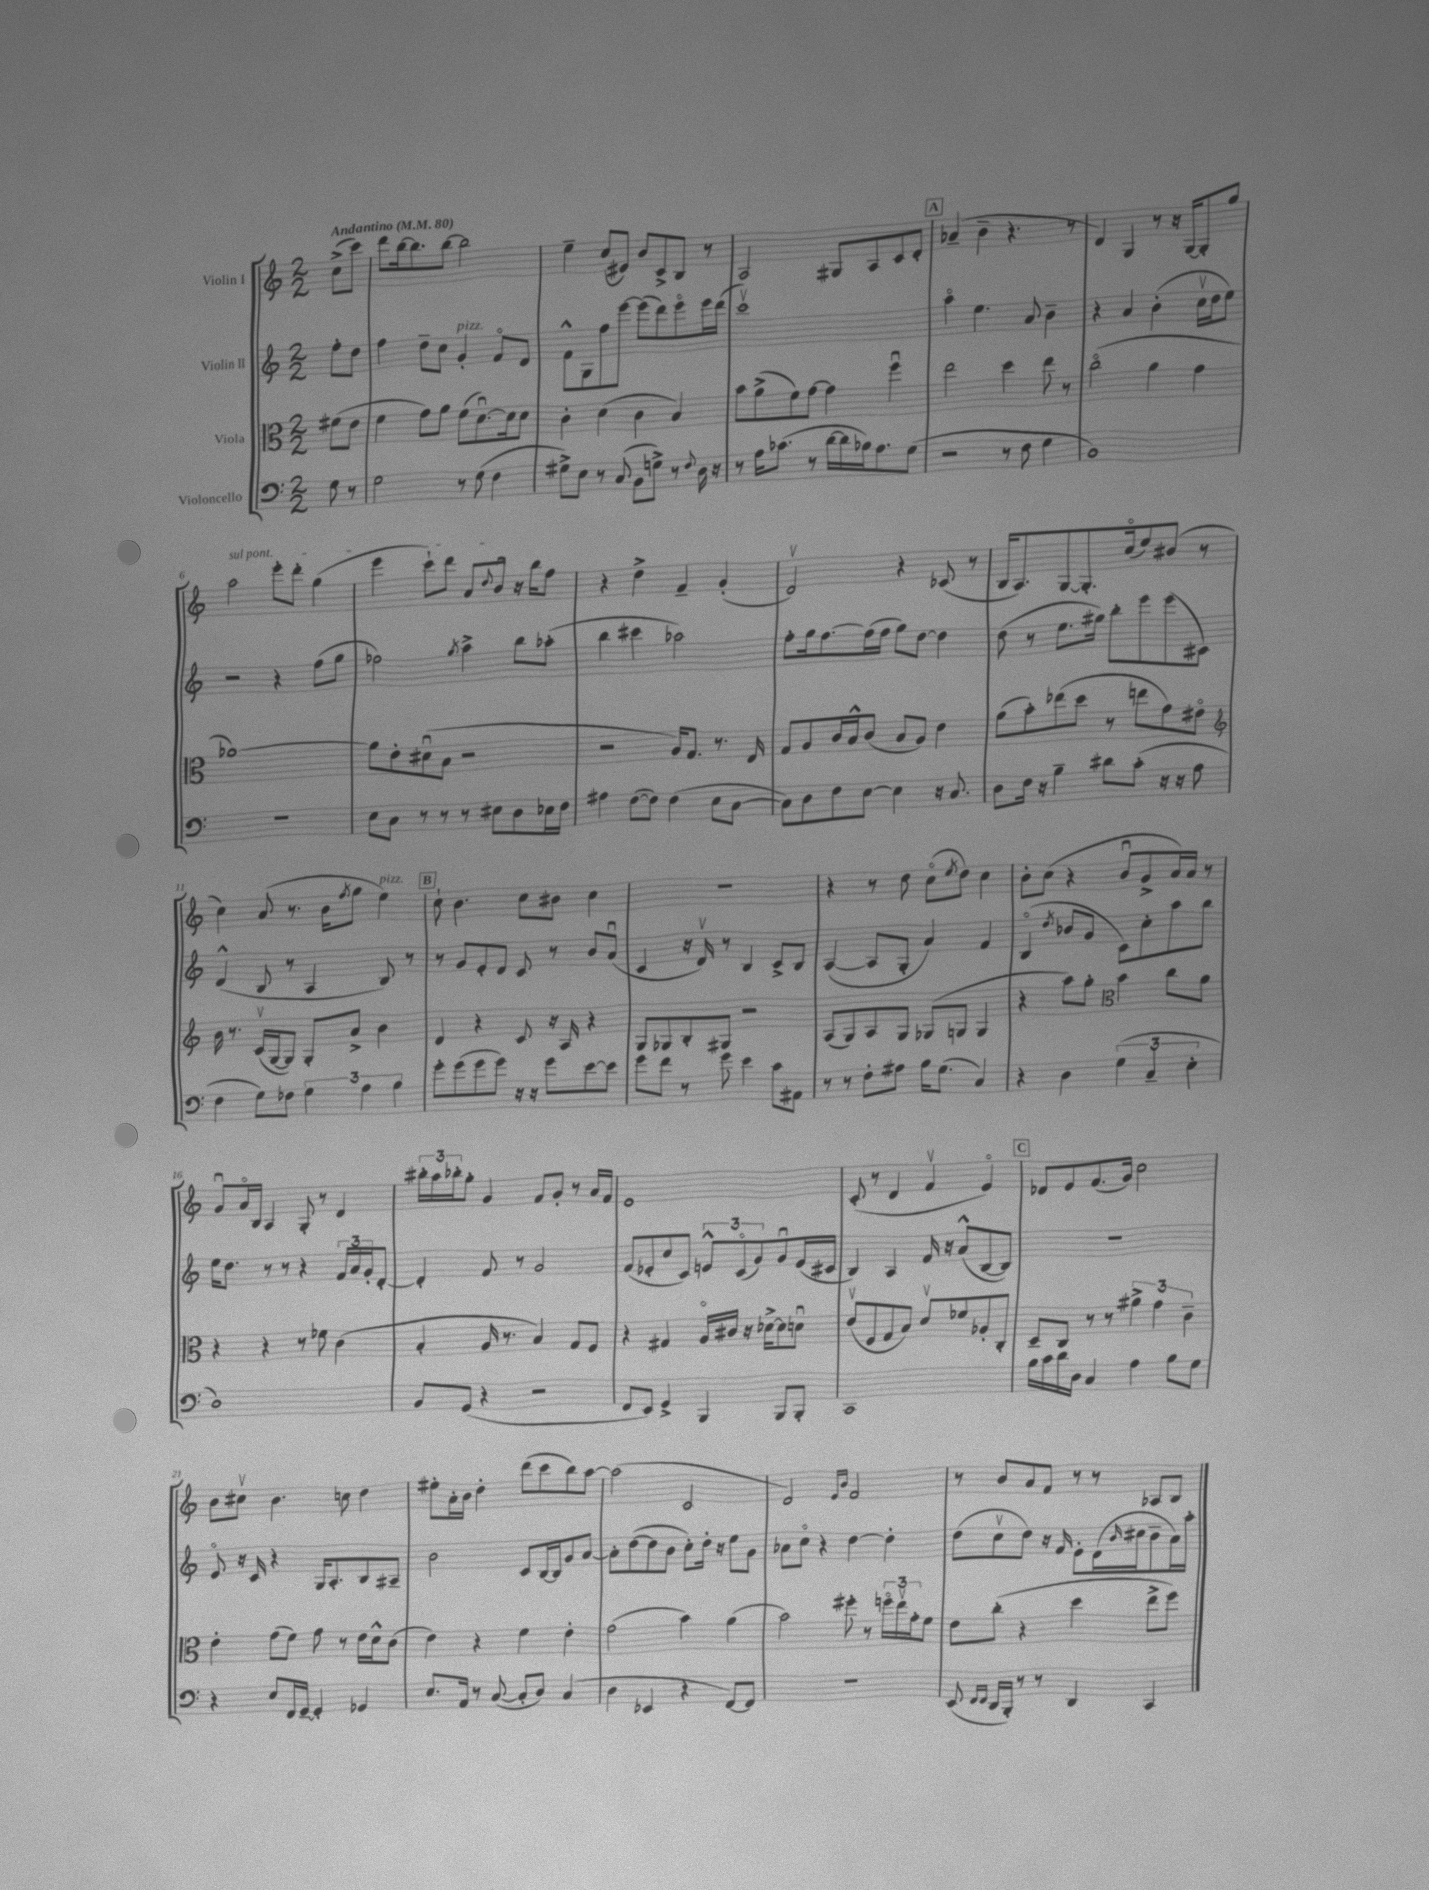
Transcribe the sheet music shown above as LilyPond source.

<<
\new StaffGroup <<
\new Staff = "s0" \with { instrumentName = "Violin I" } {
    \clef treble \key c \major \numericTimeSignature \time 2/2 \partial 4 \tempo "Andantino" 4 = 80
    c''8->( c'''8) |
    d'''8 b''16~ b''8. b''8~ b''2 |
    e''4-- c''8( eis'8) b'8 c'8-> b8 r8 |
    a2 gis8 a8 c'8 d'8-. |
    \mark \markup { \box "A" } aes'4--( b'4-- r4. r8 |
    d'4) g4 r8 r16 g16~ g8-. g''8 |
    \once \override TextSpanner.bound-details.left.text = \markup { \italic "sul pont." } a''2\startTextSpan e'''8-. d'''8-. g''4( |
    e'''4 c'''8-!) d'''8 a'8 \appoggiatura { d''8 } b'8\downbow\stopTextSpan r16 b''16 f''8 |
    r4 d''4-> f'4-- g'4-.( |
    d'2\upbow) r4 ces'8( r8 |
    b16 a8.) g8~ g8.-. c''16\flageolet( e''8) bis'8( r8 |
    c''4) a'8( r8. b'16 \acciaccatura { f''8 } g''8 e''4^\markup { \italic "pizz." }) |
    \mark \markup { \box "B" } c''8-! b'4. c''8 bis'8 c''4 |
    r1 |
    r4 r8 d''8 c''8\flageolet( \acciaccatura { e''8 } d''8) c''4 |
    b'8-. c''8( r4 b'8\downbow g'8-> a'16) a'16 r8 |
    g'8\downbow a'16\flageolet b16 a4 g8-. r8 d'4 |
    \tuplet 3/2 { bis''16-. a''16 bes''16-. } g''8-. g'4 f'8 g'8-. r8 a'16 f'16 |
    e'1 |
    c'8-.( r8 d'4 f'4\upbow e'4\flageolet) |
    \mark \markup { \box "C" } des'8 e'8 f'8.( g'16) c''2 |
    b'8 cis''8\upbow b'4. c''8 d''4 |
    eis''8-. a'16-. b'16 d''4-. d'''8( c'''8 b''8) a''8~ |
    a''2( c'2 |
    d'2) \grace { e'16 b'16 } f'2 |
    r8 b'8 a'8 f'8 r8 r8 aes8 b8 \bar "|." |
}
\new Staff = "s1" \with { instrumentName = "Violin II" } {
    \clef treble \key c \major \numericTimeSignature \time 2/2 \partial 4
    f''8-. d''8 |
    f''4 d''8-- c''8 g'4-.^\markup { \italic "pizz." } f'8\flageolet d'8 |
    f'8-^ g8 f''8 e'''8~ e'''8( d'''8) e'''8\flageolet e'''16 d'''16( |
    c'''1\upbow) |
    \mark \markup { \box "A" } a''4\flageolet e''4. a'8 b'4-- |
    r4 a'4 b'4-.( c''16\upbow d''16 e''8) |
    r2 r4 f''8( g''8 |
    fes''2) \acciaccatura { g''8 } a''4-> b''8 aes''8-.( |
    b''4 cis'''4 aes''2) |
    f''8-. g''16 f''8.~ f''16( f''16 g''8) d''8~ d''4 |
    d''8( r8 e''8. gis''16) b''8-. e'''8 e'''8( cis'8) |
    d'4-^( b8 r8 a4 b8) r8 |
    \mark \markup { \box "B" } r8 g'8 e'8-. d'8 c'8 r8 b'8 a'8\downbow( |
    c'4 r16 d'16\upbow) r8 b4 c'8-> b8 |
    a4~( a8 g8-. a'4) f'4 |
    b4\flageolet( \acciaccatura { d''8 } bes'8 g'8 c'8) c''8-. a''8 b''8 |
    e''16 d''8. r8 r8 r4 \tuplet 3/2 { f'16 a'16 g'16-. } d'8~-. |
    d'4-. f'8 r8 g'2 |
    f'8( ees'8-. c''8 c'8) \tuplet 3/2 { e'8-^ c'8\flageolet( g'8) } g'8\downbow e'16( cis'16 |
    b4) a4 f'16 r16 a'8-^( b8~ b8) |
    \mark \markup { \box "C" } r1 |
    e'8\flageolet r16 c'16 r4 g16 a8.-. b8 ais8-- |
    b'2 c'8 b16~ b16 g'8 a'8~ |
    a'8-. d''8~( d''8 b'8 c''8-.) d''16-. r16 e''8 g'8 |
    aes'8 c''8\flageolet r4 d''4~ d''4-. |
    d''8( c''8\upbow d''8) r16 f'16 e'8-. d'16( \grace { b'16 } cis''16 b'8-- a'16) a''16-. \bar "|." |
}
\new Staff = "s2" \with { instrumentName = "Viola" } {
    \clef alto \key c \major \numericTimeSignature \time 2/2 \partial 4
    fis'8( e'8 |
    f'4 g'8) a'8 f'8( d'8.~\downbow) d'16 d'8 |
    c'4-. d'4( c'4 b4) |
    b'8 a'8->( f'8) g'8~ g'4 f''4\downbow |
    \mark \markup { \box "A" } e''2 d''4 e''8 r8 |
    c''2\flageolet( a'4 g'4 |
    aes'1~) |
    aes'8 e'8-. dis'8\downbow( b8 r2 |
    r2 a16) g8. r8. e16 |
    g8 a8 c'16 b16-^ c'8( b8 a8) e'4 |
    a'8( b'8-.) ees''8( d''8 r8 e''8 g'8) eis'8\flageolet |
    \clef treble b'16 r8. c'16\upbow( g16~ g8) g8-. a'8-> b'4 |
    \mark \markup { \box "B" } d'4 r4 c'8 r16 a16 r4 |
    g8 ges8 b8-. gis8 r2 |
    a8( g8) a8 g8 ges8( g8 g4 |
    r4 a''8) g''8-. \clef alto b'4 c''8 a'8 |
    r4 r4 r8 fes'8 c'4( |
    b4-. a16 r8. b4) g8 f8 |
    r4 gis4 a16\flageolet cis'16 r16 des'16~-> des'8 d'8\downbow |
    e'8\upbow( f8 g8 b8) d'8\upbow fes'8 aes8-. c8-. |
    \mark \markup { \box "C" } d8-- c8 r8 r8 \tuplet 3/2 { ais'4-> g'4 c'4-- } |
    e'4-. g'8( f'8) g'8 r8 e'16 d'16-^ c'8( |
    e'4) r4 f'4 e'4-. |
    g'2( b'4) a'4( |
    b'2) fis''8-. r8 \tuplet 3/2 { f''16\flageolet e''16\upbow g'16-. } f'8 |
    e'8 c''8-.( r4 d''4 e''8-> f''8) \bar "|." |
}
\new Staff = "s3" \with { instrumentName = "Violoncello" } {
    \clef bass \key c \major \numericTimeSignature \time 2/2 \partial 4
    g8 r8 |
    g2 r8 g8( f4 |
    gis8->) e8 r8 c8( b,8 g8->) r8 \appoggiatura { f8 } d16 r16 |
    r8 a16 ces'8.( r8 d'16~ d'16 bes16) a8. g8( |
    \mark \markup { \box "A" } r2 r8 f8 g4 |
    b,1) |
    r1 |
    e8 c8 r8 r8 r8 eis8 d8 ees16 f16 |
    ais4 f8~( f8) f4( e8 c8~ |
    c8) d8 f8 e8~ e4 r16 c8. |
    d8 f16 r16 b4-- dis'8 c'8-.( r16 r16 a8 |
    f4 g8) fes8 \tuplet 3/2 { g4 a4 b4 } |
    \mark \markup { \box "B" } g'8-. g'8( g'8 g'8) r16 r16 g'8 e'8~ e'8 |
    g'8 f'8 r8 g'8 e'4 c'8 ais,8 |
    r8 r8 f8-. ais8 b16 g8.( c4) |
    r4 d4 \tuplet 3/2 { g4( c4-- e4-. } |
    d1) |
    b,8 g,8( r4 r2 |
    f,8 e,8) g,4-> b,,4 b,,8 b,,8-. |
    c,1 |
    \mark \markup { \box "C" } b16 c'16 d'16 d16 c4 a4 b8 g8 |
    r4 e8 f,16 g,16~-- g,4-. ges,4 |
    e8. a,16 r8 c8~( c8-. d8) c4( |
    d4 ees,4 r4 f,8~) f,8 |
    R1 |
    e,8( \grace { f,16 f,16 } d,16 b,,16-.) r8 r8 d,4 c,4 \bar "|." |
}
>>
>>
